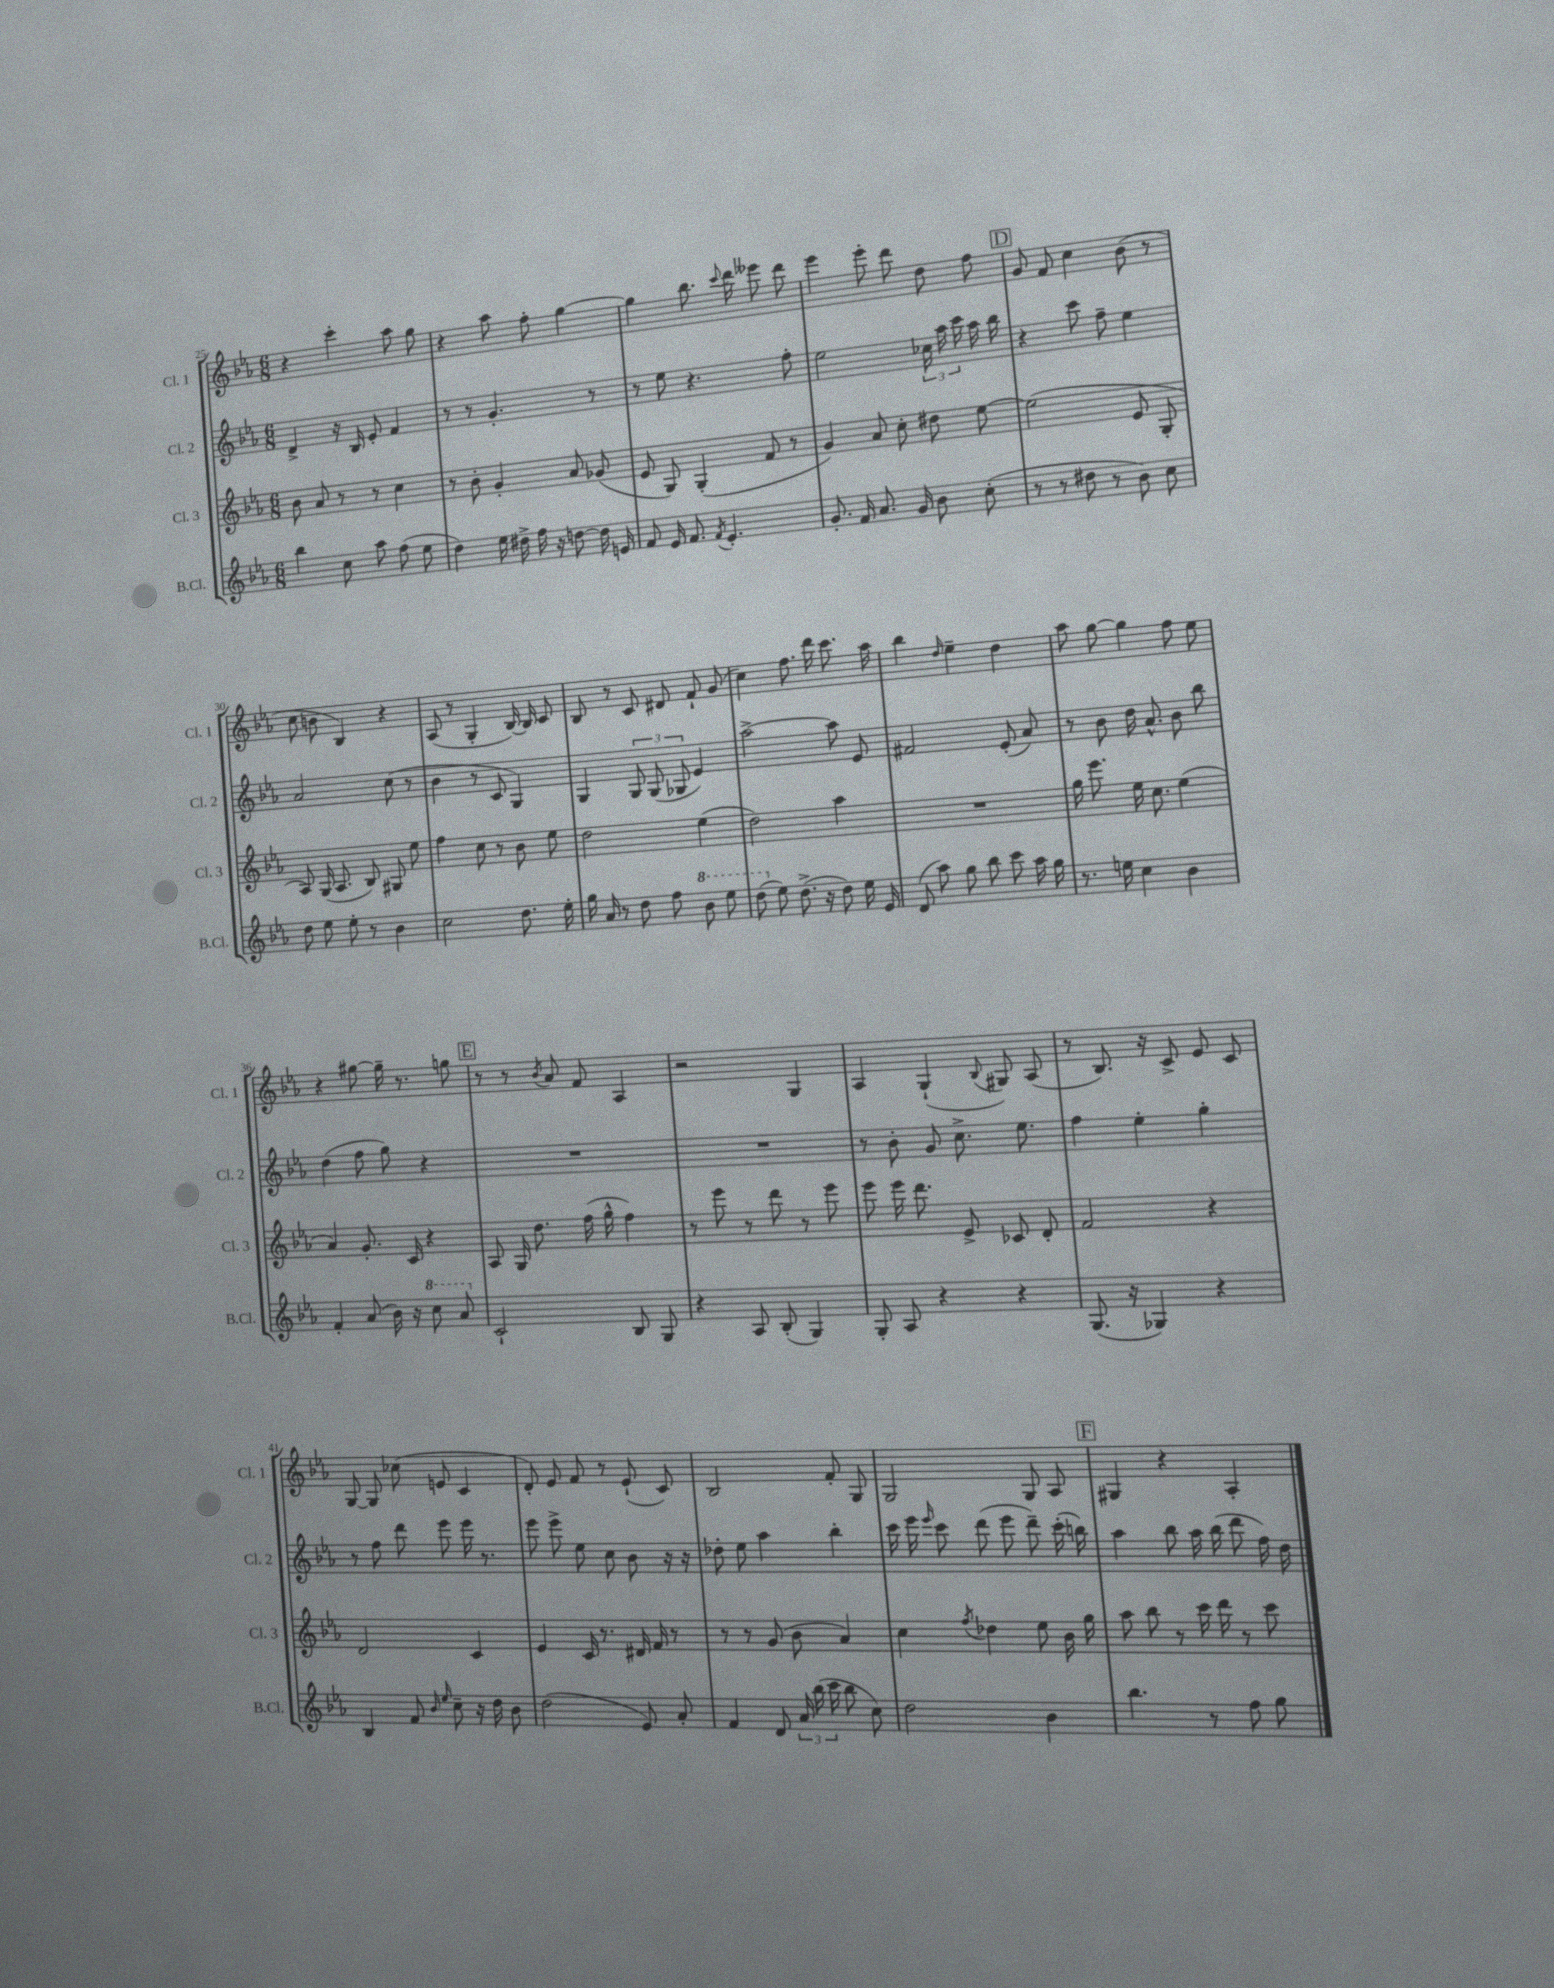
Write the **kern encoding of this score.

**kern	**kern	**kern	**kern
*staff4	*staff3	*staff2	*staff1
*clefG2	*clefG2	*clefG2	*clefG2
*k[b-e-a-]	*k[b-e-a-]	*k[b-e-a-]	*k[b-e-a-]
*M6/8	*M6/8	*M6/8	*M6/8
4bb-	8b-	4d^	4r
.	8a-	.	.
8cc	8r	16r	4ccc'
.	.	16B-	.
8aa-	8r	8e-'	.
(8ff	4cc	4f	8aa-
8ee-	.	.	8gg
=	=	=	=
4dd)	8r	8r	4r
.	8b-'	8r	.
16ee-	4g'	4.g'	8aa-
16dd#^	.	.	.
16ff	.	.	8ff'
16r	.	.	.
[8dd	8a-	.	[4gg
16dd]	(8g-	8r	.
16e	.	.	.
=	=	=	=
8f	8e-	8r	4gg]
16e-	8G)	8ee-	.
8.f	.	.	.
.	(4G'	4.r	8.bb-
8qf	.	.	.
4.e-'	.	.	.
.	.	.	8qqccc
.	.	.	16ddd
.	8f	.	8eee--
.	8r	8ff'	8ddd
=	=	=	=
8.g'	4g)	2ee-	4eee-
16f	.	.	.
8.a-	8a-	.	8eee-'
.	8cc'	.	8ddd
16g	.	.	.
8b-	8dd#	24cc-	8dd
.	.	24aa-	.
.	.	24ccc	.
(8cc'	[8ee-	16aa-	8ff
.	.	16bb-	.
=	=	=	=
8r	(2ee-]	4r	8g
8r	.	.	8f
8dd#	.	8ccc	4cc
8r	.	8ff~	.
8b-)	8e-	4ee-	(8b-
8cc	8G'	.	8r
=	=	=	=
8dd	8A-)	2a-	8cc
8ee-	(16G	.	8b
.	8.A-	.	.
8ee-'	.	.	4B-)
8r	8B-)	.	.
4b-	8G#	(8cc	4r
.	8ee-	8r	.
=	=	=	=
2cc	4ff	4b-	(8A-
.	.	.	8r
.	8cc	8r	4G'
.	8r	8c	.
8.dd	8b-	4G)	[16B-)
.	.	.	16B-]
.	8ee-	.	8c
16ee-'	.	.	.
=	=	=	=
16gg	2dd	4G	8B-
16a-	.	.	.
8r	.	.	8r
8dd	.	12G	8c
.	.	(12G	.
8ff	.	.	8d#
.	.	12G-	.
8bb-	(4ee-	4e-)	8f`
8eee-	.	.	(8g
=	=	=	=
(8ddd	2dd)	[2aa-^	4cc)
8ee-)	.	.	.
(8.dd^	.	.	8.ff
16r	.	.	16ddd
8dd)	4aa-	8aa-]	8.ccc
16ee-	.	8e-	.
16e-	.	.	16aa-
=	=	=	=
(8d	2.r	2f#	4bb-
8aa-)	.	.	.
.	.	.	16qqdd
8gg	.	.	4ee-~
8bb-	.	.	.
8ccc	.	(8e-'	4dd
16aa-	.	8a-)	.
16gg	.	.	.
=	=	=	=
8.r	16gg	8r	8aa-
.	8.eee-	.	.
.	.	8b-	[8gg
16ee	.	.	.
4cc	16ee-	16dd	4gg]
.	8.cc	8.a-^^	.
4b-	(4ee-	8b-	8ff
.	.	8bb-	8ee-
=	=	=	=
4f'	4a-)	(4dd	4r
(8a-	8.g'	8ff	[8gg#
16b-)	.	8gg)	16gg#~]
16r	16c	.	8.r
8ccc	4r	4r	.
8aa-	.	.	8gg
=	=	=	=
2c`	8A-	2.r	8r
.	16G	.	8r
.	8.dd	.	.
.	.	.	8qb-
.	.	.	8a-
.	(16ff	.	8f
.	16gg^^	.	.
8B-	4ff)	.	4A-
8G	.	.	.
=	=	=	=
4r	8r	2.r	2r
.	8eee-	.	.
8A-	8r	.	.
(8B-'	8ddd	.	.
4G)	8r	.	4G
.	8eee-	.	.
=	=	=	=
8G'	8eee-	8r	4A-
8A-	16eee-	8b-'	.
.	8.ddd	.	.
4r	.	8g	(4G`
.	8e-^	8.cc^	.
.	.	.	8qqB-
4r	8c-	.	8G#)
.	.	8.ee-	.
.	8d'	.	(8A-
=	=	=	=
(8.G	2f	4ff	8r
.	.	.	8.B-)
16r	.	.	.
4G-)	.	4ee-'	.
.	.	.	16r
.	.	.	8c^
4r	4r	4gg'	8e-
.	.	.	8c
=	=	=	=
4B-	2d	8r	[8G
.	.	8ff	8G]
8f	.	8ddd	(8cc-
16qqb-	.	.	.
16qqee-	.	.	.
8cc~	.	8eee-	8e
16r	4c	16eee-	4c
16dd	.	8.r	.
8b-	.	.	.
=	=	=	=
(2dd	4e-	8eee-	8d')
.	.	8eee-^	8e-
.	16c	8ee-	8f
.	8.r	.	.
.	.	8cc	8r
8e-)	16d#	8b-	(8e-`
.	16f	.	.
8a-'	8r	16r	8c)
.	.	16r	.
=	=	=	=
4f	8r	8dd-'	2B-
.	8r	8ee-	.
8d	(8g	4aa-	.
24a-	8b-	.	.
(24bb-	.	.	.
24ccc	.	.	.
8bb-	4a-)	4bb-'	8f'
8cc)	.	.	8G
=	=	=	=
2dd	4cc	16ccc	2G
.	.	16eee-	.
.	.	16qqeee-	.
.	.	8ccc	.
.	8qff	.	.
.	4dd-	(8ddd	.
.	.	8eee-	.
4b-	8ee-	8ddd~)	8G
.	16b-	(16ccc'	8A-
.	16gg	16bb)	.
=	=	=	=
4.bb-	8aa-	4aa-	4G#
.	8bb-	.	.
.	8r	8bb-	4r
8r	16ccc	16aa-	.
.	16ddd	(16bb-	.
8ff	8r	8ddd	4A-'
8gg	8ccc	16ff)	.
.	.	16dd	.
==	==	==	==
*-	*-	*-	*-
